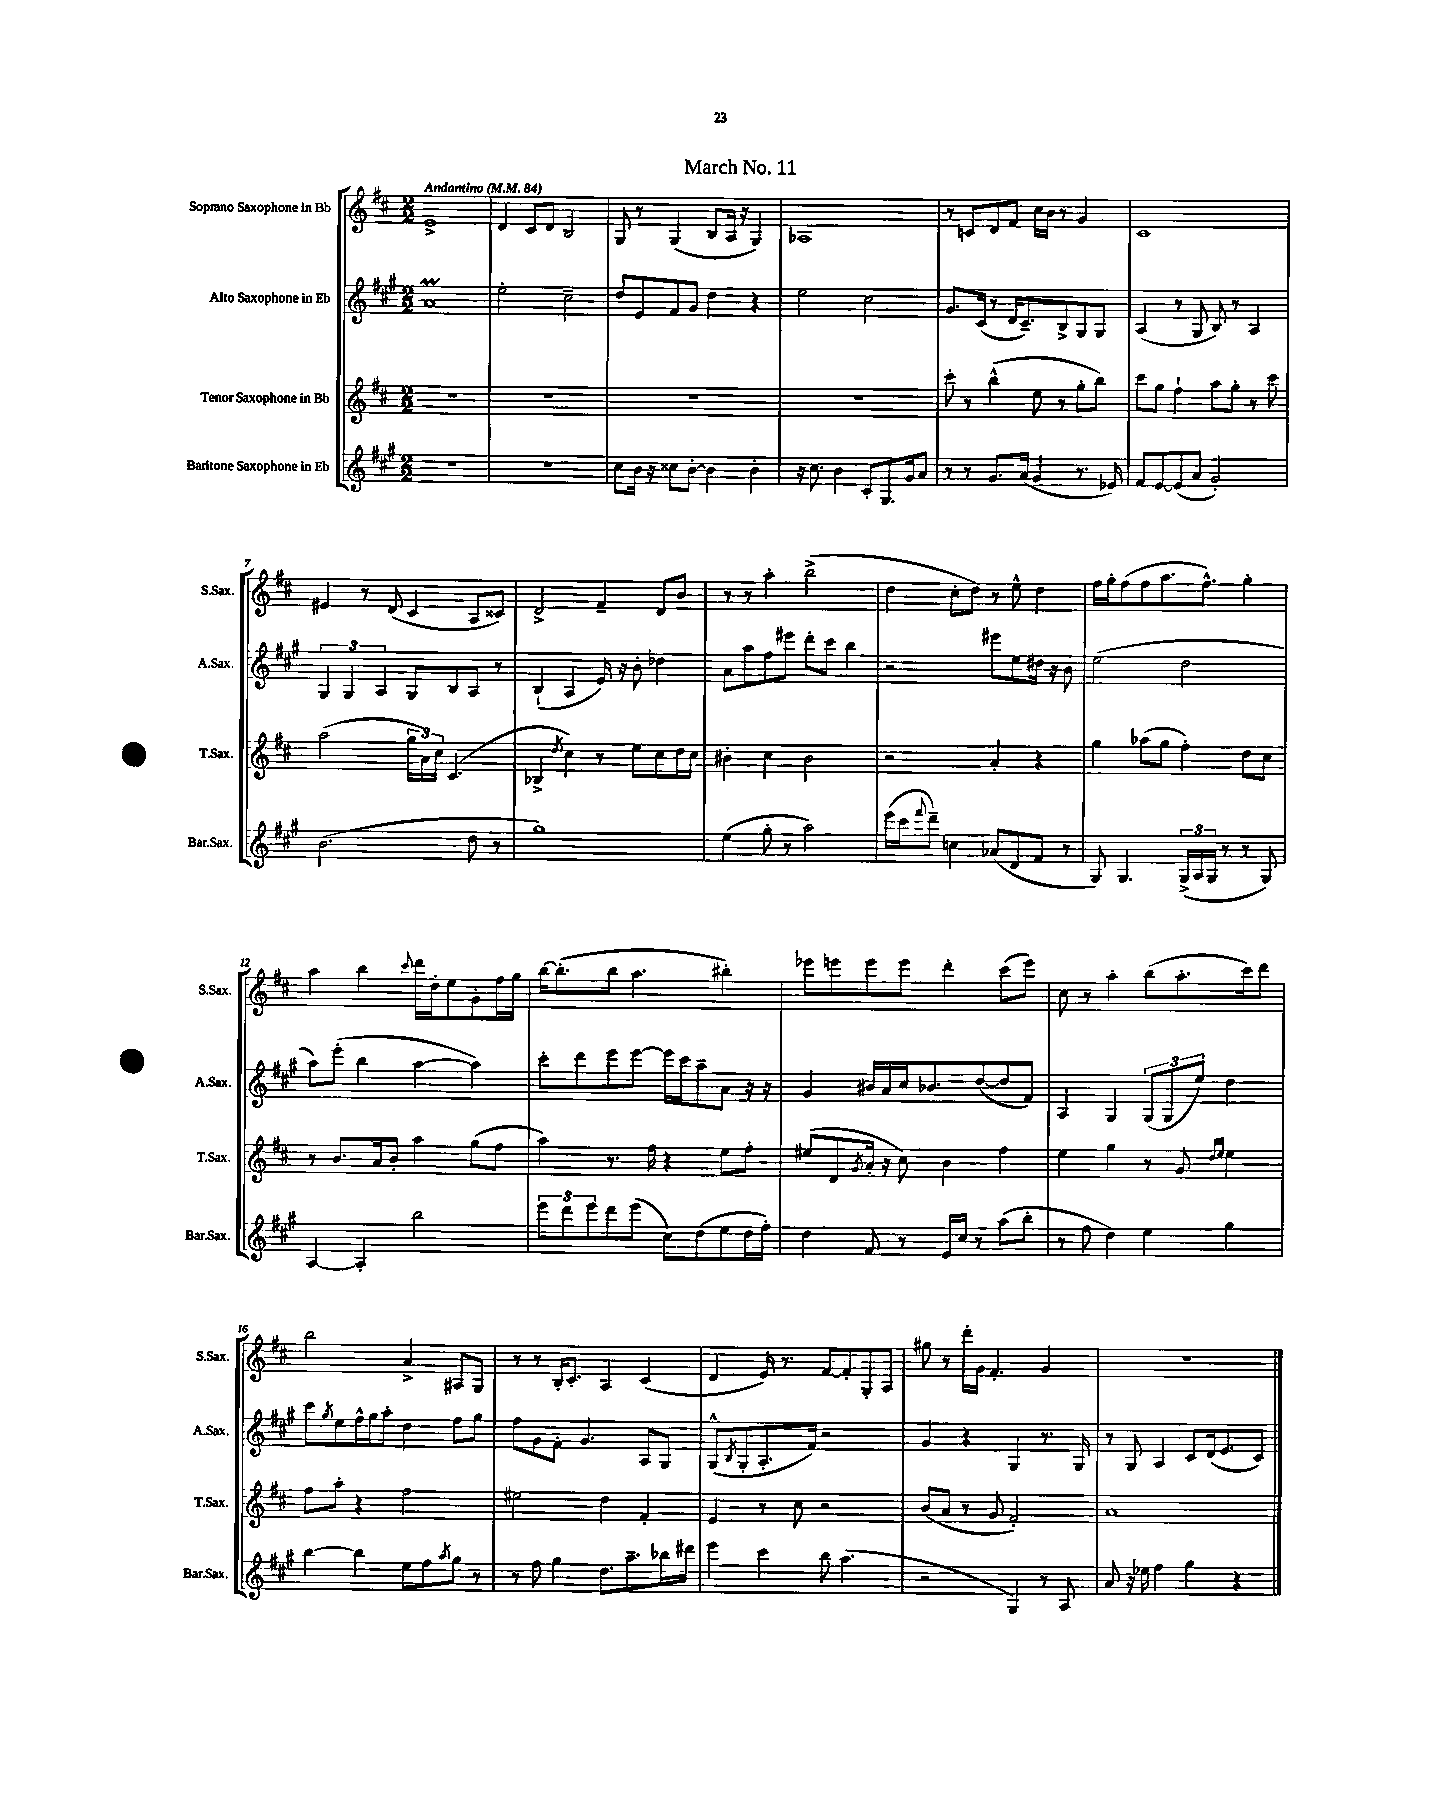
\header { title = "March No. 11" }
<<
\new StaffGroup <<
\new Staff = "s0" \with { instrumentName = "Soprano Saxophone in Bb" shortInstrumentName = "S.Sax." } {
    \clef treble \key d \major \numericTimeSignature \time 2/2 \tempo "Andantino" 4 = 84
    e'1-> |
    d'4 cis'8 d'8 b2 |
    g8 r8 g4( b8 a16 r16 g4) |
    aes1 |
    r8 c'8 d'8 fis'8 cis''16 b'16 r8 g'4 |
    cis'1 |
    eis'4 r8 d'8( cis'4 a8 cisis'8) |
    d'2-> fis'4-- d'8 b'8 |
    r8 r8 a''4-. b''2->( |
    d''4 cis''8-. d''8) r8 e''8-^ d''4 |
    fis''16 g''16-. fis''8( fis''8 a''8. fis''8.-^) g''4-. |
    a''4 b''4 \appoggiatura { cis'''8 } d'''16 d''16-. e''8 g'8-. fis''16 g''16 |
    b''16~ b''8.-.( b''8 a''4. bis''4-.) |
    ees'''8 e'''8 e'''8 e'''8 d'''4-. cis'''8( e'''8) |
    cis''8 r8 a''4-. b''8( a''8.-. cis'''16) d'''8 |
    b''2 a'4-> ais8 g8 |
    r8 r8 b16-. cis'8.-. a4 cis'4( |
    d'4 e'16) r8. fis'8~ fis'8-. g8-. a8 |
    gis''8 r8 d'''16-. g'16 fis'4.-. g'4 |
    R1 \bar "|." |
}
\new Staff = "s1" \with { instrumentName = "Alto Saxophone in Eb" shortInstrumentName = "A.Sax." } {
    \clef treble \key a \major \numericTimeSignature \time 2/2
    a'1\prall |
    e''2-. cis''2-- |
    d''8 e'8 fis'8 gis'8 d''4 r4 |
    e''2 cis''2 |
    gis'8. cis'16( r8 d'16 cis'8.--) b8-> gis8 gis8 |
    a4( r8 gis8 b8) r8 a4 |
    \tuplet 3/2 { gis4 gis4 a4 } gis8 b8 a8 r8 |
    b4-!( a4 e'16) r16 b'8-. des''4 |
    a'8 a''8 fis''8 eis'''8 d'''8-. cis'''8 b''4 |
    r2 eis'''8 e''8 dis''16 r16 b'8 |
    e''2( d''2 |
    a''8) e'''8-.( b''4 a''4~ a''4) |
    cis'''8-. d'''8 e'''8 e'''8~ e'''16 cis'''16 a''8-- a'8 r16 r16 |
    gis'4 bis'16 a'16 cis''16 bes'8. d''8~( d''8 fis'8) |
    a4 gis4 \tuplet 3/2 { gis8( gis8 e''8) } d''4 |
    cis'''8 \acciaccatura { gis''8 } e''8 fis''16-^ gis''16 a''8-. d''4 fis''8 gis''8 |
    fis''8 gis'8 fis'8-. gis'4. a8 gis8 |
    gis8-^( \acciaccatura { b8 } gis8-. a8.-. fis'16) r2 |
    gis'4 r4 gis4 r8. gis16 |
    r8 gis8 a4 cis'8 d'16( e'8. cis'8) \bar "|." |
}
\new Staff = "s2" \with { instrumentName = "Tenor Saxophone in Bb" shortInstrumentName = "T.Sax." } {
    \clef treble \key d \major \numericTimeSignature \time 2/2
    R1 |
    R1 |
    R1 |
    R1 |
    cis'''8-. r8 b''4-^( e''8 r8 g''8-. b''8) |
    cis'''8 g''8 fis''4-! a''8 g''8-. r8 cis'''8 |
    a''2( \tuplet 3/2 { g''16 a'16) cis''16 } cis'4.( |
    bes4-> \acciaccatura { d''8 } cis''4) r8 e''8 cis''8 d''16 cis''16 |
    bis'4-. cis''4 bis'2 |
    r2 a'4-. r4 |
    g''4 aes''8( g''8 fis''4-.) d''8 cis''8 |
    r8 b'8. a'16 b'8-. a''4 g''8( fis''8 |
    a''4) r8. fis''16 r4 e''8 fis''8-. |
    eis''8( d'8 \acciaccatura { g'8 } a'16-. r16 cis''8) b'4 fis''4 |
    e''4 g''4 r8 g'8 \grace { d''16 e''16 } e''4 |
    fis''8 a''8-. r4 fis''2 |
    eis''2 d''4 fis'4-. |
    e'4 r8 cis''8 r2 |
    b'8( a'8 r8 g'8 fis'2-.) |
    a'1 \bar "|." |
}
\new Staff = "s3" \with { instrumentName = "Baritone Saxophone in Eb" shortInstrumentName = "Bar.Sax." } {
    \clef treble \key a \major \numericTimeSignature \time 2/2
    R1 |
    R1 |
    cis''8 b'16 r16 cisis''8 b'8~-. b'4 b'4-. |
    r16 cis''8. b'4 cis'8-. gis8. gis'16 a'8 |
    r8 r8 gis'8. a'16( gis'4 r8. ees'16) |
    fis'8 e'8~ e'8( a'8 gis'2-.) |
    b'2.( d''8 r8 |
    gis''1) |
    e''4( gis''8-. r8 a''2) |
    e'''16( cis'''16 \appoggiatura { fis'''8 } d'''8--) c''4 aes'8( d'8 fis'8 r8 |
    gis8) gis4. \tuplet 3/2 { gis16->( a16 gis16 } r8 r8 gis8) |
    a4~ a4-. b''2 |
    \tuplet 3/2 { e'''8 d'''8 e'''8 } d'''8 e'''8( cis''8) d''8( e''8 d''16 fis''16-.) |
    d''4 fis'8 r8 e'16 cis''16 r8 a''8( b''8-. |
    r8 fis''8 d''4) e''4 gis''4 |
    b''4~ b''4 e''8 fis''8 \acciaccatura { a''8 } gis''8 r8 |
    r8 fis''8 gis''4 d''8. a''8.-- bes''16 dis'''16 |
    e'''4 cis'''4 b''8 a''4.( |
    r2 gis4) r8 a8 |
    a'8 r16 ees''16 fis''4 gis''4 r4 \bar "|." |
}
>>
>>
